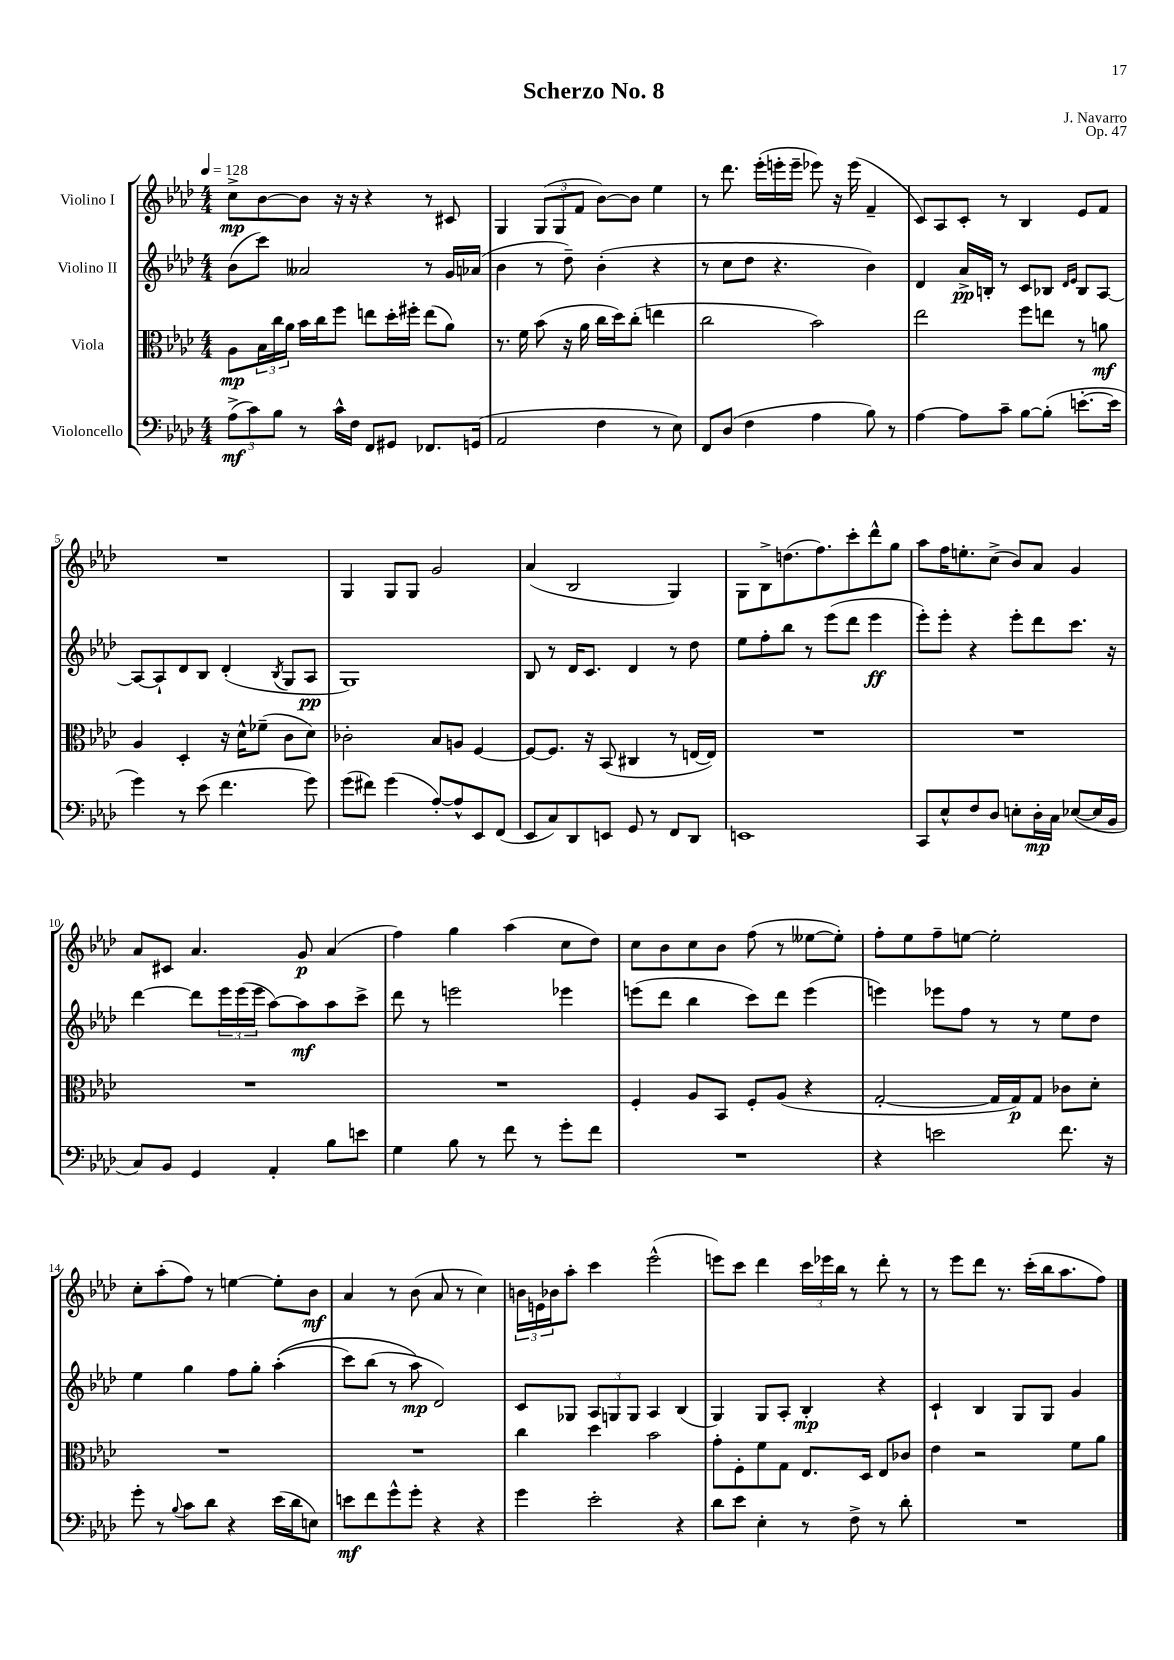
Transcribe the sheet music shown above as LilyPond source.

\header { title = "Scherzo No. 8" composer = "J. Navarro" opus = "Op. 47" }
<<
\new StaffGroup <<
\new Staff = "s0" \with { instrumentName = "Violino I" } {
    \clef treble \key aes \major \numericTimeSignature \time 4/4 \tempo 4 = 128
    c''8->\mp bes'8~ bes'8 r16 r16 r4 r8 cis'8 |
    g4 \tuplet 3/2 { g8( g8 f'8 } bes'8~) bes'8 ees''4 |
    r8 des'''8. ees'''16-.( e'''16-. e'''16-- ees'''8) r16 ees'''16( f'4-- |
    c'8) aes8 c'8-. r8 bes4 ees'8 f'8 |
    R1 |
    g4 g8 g8 g'2 |
    aes'4( bes2 g4) |
    g8 bes8-> d''8.( f''8.) c'''8-. des'''8-^ g''8 |
    aes''8 f''16 e''8.-. c''8->( bes'8) aes'8 g'4 |
    aes'8 cis'8 aes'4. g'8\p aes'4( |
    f''4) g''4 aes''4( c''8 des''8) |
    c''8 bes'8 c''8 bes'8 f''8( r8 eeses''8~ eeses''8-.) |
    f''8-. ees''8 f''8-- e''8~ e''2-. |
    c''8-. aes''8-.( f''8) r8 e''4~ e''8-. bes'8\mf |
    aes'4 r8 bes'8( aes'8 r8 c''4) |
    \tuplet 3/2 { b'16 e'16 bes'16 } aes''8-. c'''4 ees'''2-^( |
    e'''8) c'''8 des'''4 \tuplet 3/2 { c'''16 ees'''16 bes''16 } r8 des'''8-. r8 |
    r8 ees'''8 des'''8 r8. c'''16-.( bes''16 aes''8. f''8) \bar "|." |
}
\new Staff = "s1" \with { instrumentName = "Violino II" } {
    \clef treble \key aes \major \numericTimeSignature \time 4/4
    bes'8( c'''8) aeses'2 r8 g'16 aes'16( |
    bes'4 r8 des''8--) bes'4-.( r4 |
    r8 c''8 des''8 r4. bes'4) |
    des'4 aes'16->\pp b16-. r8 c'8 bes8 \grace { des'16 ees'16 } bes8 aes8~ |
    aes8~ aes8-! des'8 bes8 des'4-.( \acciaccatura { bes8 } g8 aes8\pp |
    g1) |
    bes8 r8 des'16 c'8. des'4 r8 des''8 |
    ees''8 f''8-. bes''8 r8 ees'''8( des'''8 ees'''4\ff |
    ees'''8-.) ees'''8-. r4 ees'''8-. des'''8 c'''8. r16 |
    des'''4~ des'''8 \tuplet 3/2 { ees'''16 ees'''16( ees'''16 } aes''8~) aes''8\mf aes''8 c'''8-> |
    des'''8 r8 e'''2 ees'''4 |
    e'''8( des'''8 bes''4 c'''8) des'''8 e'''4( |
    e'''4) ees'''8 f''8 r8 r8 ees''8 des''8 |
    ees''4 g''4 f''8 g''8-. aes''4-.(\( |
    c'''8) bes''8( r8 aes''8\mp\) des'2) |
    c'8 ges8 \tuplet 3/2 { aes8 g8 g8 } aes4 bes4( |
    g4) g8 aes8-. bes4-.\mp r4 |
    c'4-! bes4 g8 g8 g'4 \bar "|." |
}
\new Staff = "s2" \with { instrumentName = "Viola" } {
    \clef alto \key aes \major \numericTimeSignature \time 4/4
    aes8\mp \tuplet 3/2 { bes16 c''16 aes'16 } bes'16 c''16 f''8 e''8 des''16-. fis''16-. e''8( aes'8) |
    r8. f'16 bes'8( r16 aes'16 c''16 des''16) c''8-.( e''4 |
    c''2 bes'2) |
    ees''2 f''8 e''8 r8 a'8\mf |
    aes4 des4-. r16 des'16-^ fes'8--( c'8 des'8) |
    ces'2-. bes8 a8 f4~ |
    f8~ f8. r16 bes,8( cis4 r8 e16~ e16) |
    R1 |
    R1 |
    R1 |
    R1 |
    f4-. aes8 bes,8 f8-. aes8( r4 |
    g2~-. g16 g16\p) g8 ces'8 des'8-. |
    R1 |
    R1 |
    c''4 des''4 bes'2 |
    g'8-. f8-. f'8 g8 ees8. des16 ees8 ces'8 |
    ees'4 r2 f'8 aes'8 \bar "|." |
}
\new Staff = "s3" \with { instrumentName = "Violoncello" } {
    \clef bass \key aes \major \numericTimeSignature \time 4/4
    \tuplet 3/2 { aes8->\mf( c'8) bes8 } r8 c'16-^ f16 f,8 gis,8 fes,8. g,16( |
    aes,2 f4 r8 ees8) |
    f,8 des8( f4 aes4 bes8) r8 |
    aes4~ aes8 c'8-- bes8~ bes8-.( e'8.~-. e'16 |
    g'4) r8 ees'8( f'4. g'8) |
    g'8( fis'8) g'4( aes8~-.) aes8-^ ees,8 f,8( |
    ees,8 c8) des,8 e,8 g,8 r8 f,8 des,8 |
    e,1 |
    c,8 ees8-^ f8 des8 e8-. des16-.\mp c16 ees8~( ees16 bes,16 |
    c8) bes,8 g,4 aes,4-. bes8 e'8 |
    g4 bes8 r8 f'8 r8 g'8-. f'8 |
    R1 |
    r4 e'2 f'8. r16 |
    g'8-. r8 \appoggiatura { bes8 } c'8 des'8 r4 ees'16( des'16 e8) |
    e'8\mf f'8 g'8-^ g'8-. r4 r4 |
    g'4 ees'2-. r4 |
    des'8 ees'8 ees4-. r8 f8-> r8 des'8-. |
    R1 \bar "|." |
}
>>
>>
